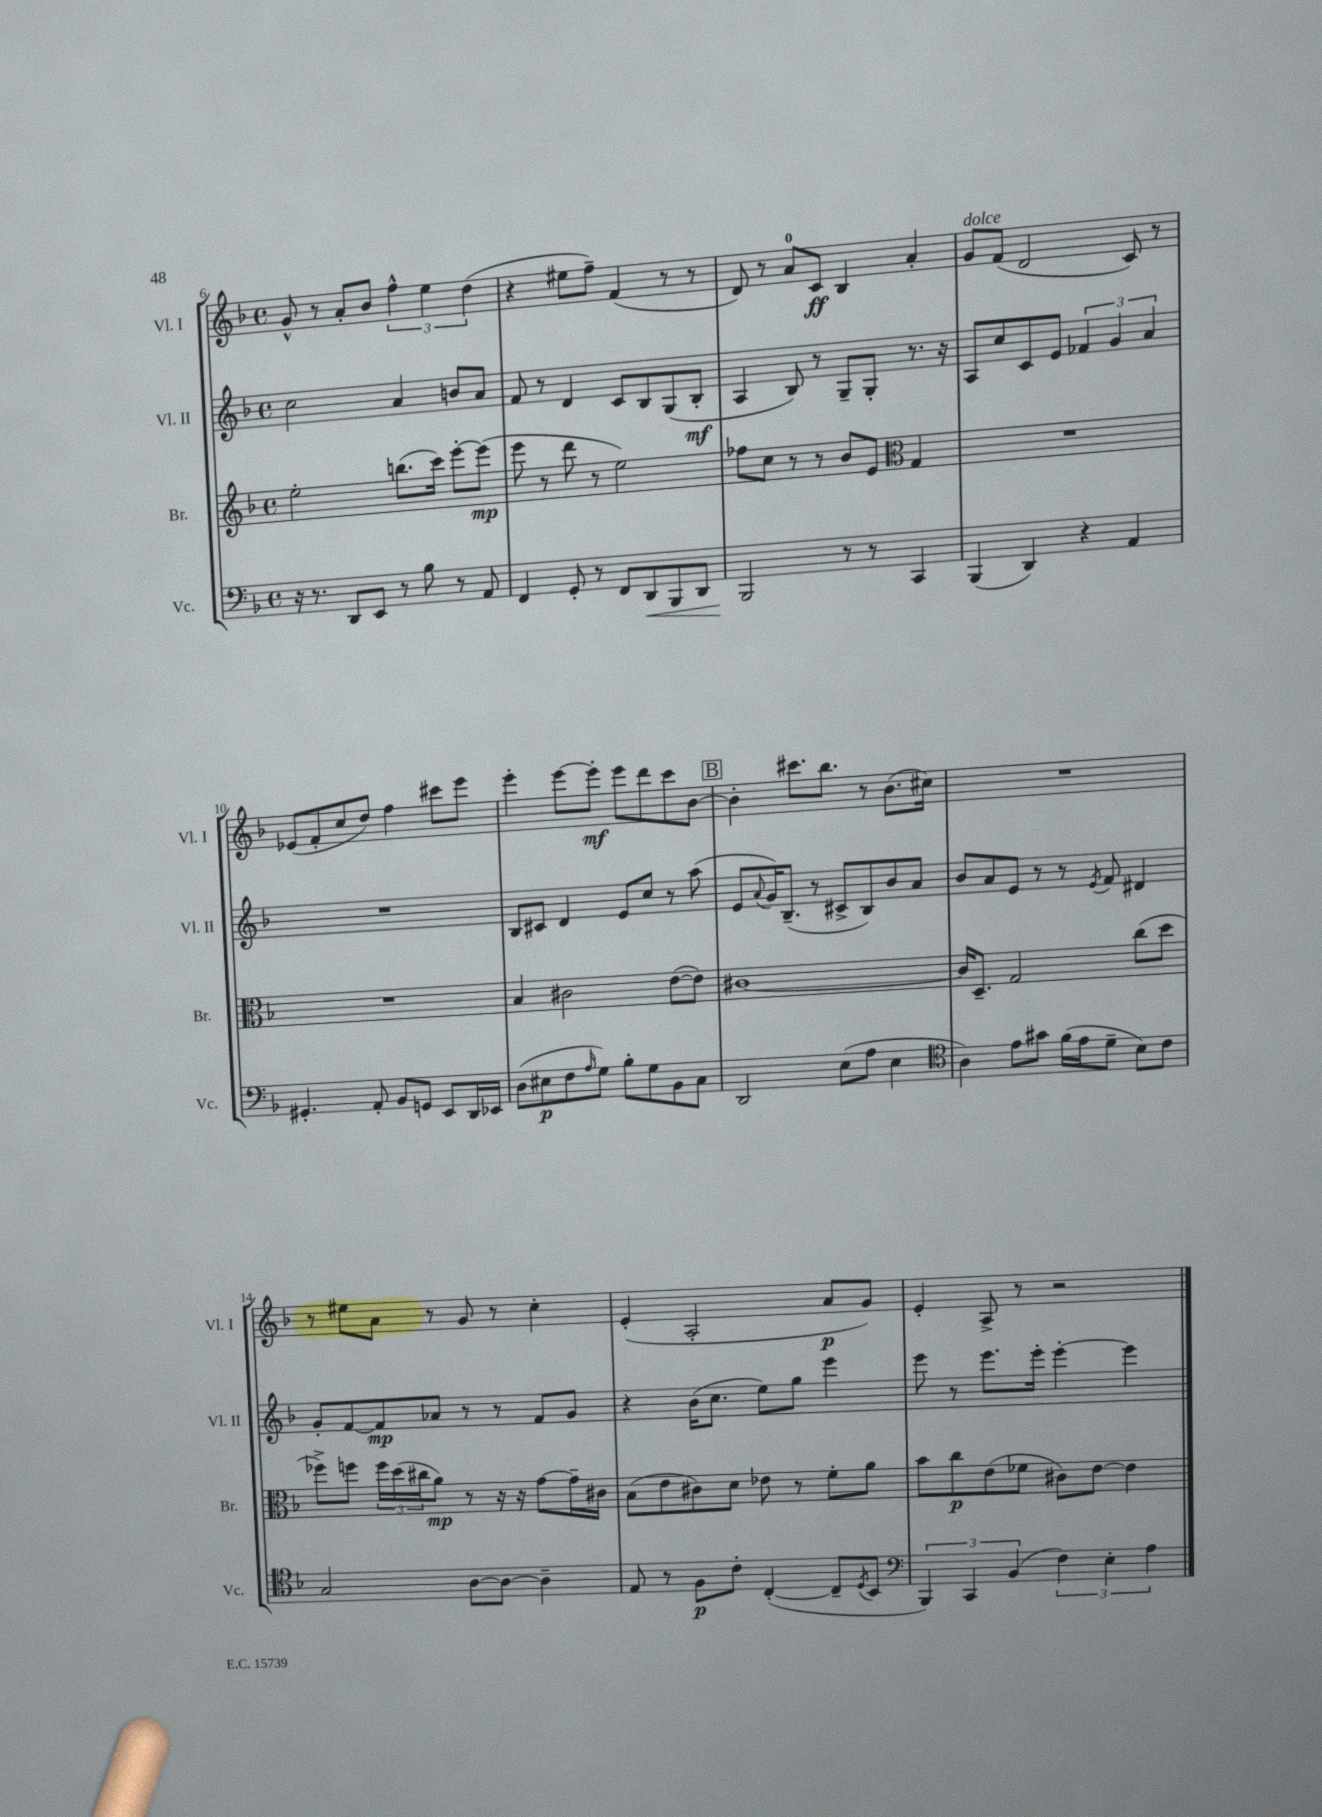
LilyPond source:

<<
\new StaffGroup <<
\new Staff = "s0" \with { instrumentName = "Vl. I" shortInstrumentName = "Vl. I" } {
    \clef treble \key f \major \defaultTimeSignature \time 4/4
    g'8-^ r8 a'8-. bes'8 \tuplet 3/2 { f''4-^ e''4 d''4( } |
    r4 eis''8 f''8--) f'4( r8 r8 |
    d'8) r8 a'8-0 c'8\ff bes4 a'4-. |
    g'8^\markup { \italic "dolce" } f'8( d'2 c'8) r8 |
    ees'8( f'8-. c''8 d''8) f''4 cis'''8 e'''8 |
    e'''4-. e'''8~ e'''8-.\mf e'''8 d'''8 c'''8 bes'8~ |
    \mark \markup { \box "B" } bes'4-. cis'''8. bes''8. r8 bes'8.( cis''16) |
    R1 |
    r8 eis''8 a'8 r8 g'8 r8 c''4-. |
    e'4-.( a2-. a'8\p g'8) |
    e'4-. a8-> r8 r2 \bar "|." |
}
\new Staff = "s1" \with { instrumentName = "Vl. II" shortInstrumentName = "Vl. II" } {
    \clef treble \key f \major \defaultTimeSignature \time 4/4
    c''2 a'4 b'8 a'8 |
    f'8 r8 d'4 c'8 bes8 g8( bes8-.\mf |
    a4 bes8) r8 g8-- g8-. r8. r16 |
    a8 c''8 c'8 e'8 \tuplet 3/2 { fes'4 g'4 a'4 } |
    R1 |
    bes8 cis'8 d'4 e'8 c''8 r8 a''8( |
    \mark \markup { \box "B" } e'8 \appoggiatura { a'8 } g'16) bes8.--( r8 cis'8-> bes8) bes'8 a'8 |
    bes'8 a'8 e'8 r8 r8 \acciaccatura { e'8 } f'8 dis'4 |
    g'8-. f'8~ f'8\mp aes'8 r8 r8 f'8 g'8 |
    r4 bes'16( c''8. e''8) g''8 e'''4 |
    e'''8 r8 e'''8. e'''16-. e'''4~-. e'''4 \bar "|." |
}
\new Staff = "s2" \with { instrumentName = "Br." shortInstrumentName = "Br." } {
    \clef treble \key f \major \defaultTimeSignature \time 4/4
    e''2-. b''8.( c'''16) e'''8~-. e'''8\mp( |
    e'''8 r8 d'''8 r8 e''2) |
    fes''8 c''8 r8 r8 bes'8 e'8 \clef alto g4 |
    R1 |
    R1 |
    bes4 cis'2 e'8~( e'8) |
    \mark \markup { \box "B" } cis'1~ |
    cis'16 d8.-- g2 c''8( d''8 |
    fes''8->) f''8 \tuplet 3/2 { f''16 d''16( cis''16 } a'8\mp) r8 r16 r16 g'8~ g'16-- cis'16 |
    bes8( e'8 cis'8) d'8 ees'8 r8 f'8-. a'8 |
    bes'8 c''8\p e'8( fes'8 cis'8) e'8~ e'4 \bar "|." |
}
\new Staff = "s3" \with { instrumentName = "Vc." shortInstrumentName = "Vc." } {
    \clef bass \key f \major \defaultTimeSignature \time 4/4
    r16 r8. d,8 e,8 r8 bes8 r8 a,8 |
    f,4 g,8-. r8 f,8 d,8\< bes,,8 d,8 |
    bes,,2\! r8 r8 c,4 |
    bes,,4( d,4) r4 a,4 |
    gis,4.-. a,8-. bes,8 g,8 e,8 d,16 ees,16 |
    d8( eis8\p f8 \grace { a16 } g8) bes8-. g8 bes,8 c8 |
    \mark \markup { \box "B" } d,2 e8( a8 e4 |
    \clef tenor a4) e'8 gis'8 f'16( e'16 d'8-- bes8) c'8 |
    g2 a8~ a8~ a4-- |
    e8 r8 f8\p c'8-. c4~-.( c8-- \acciaccatura { d8 } bes,8 |
    \clef bass \tuplet 3/2 { bes,,4) c,4 bes,4( } \tuplet 3/2 { f4) e4-. a4 } \bar "|." |
}
>>
>>
\layout { \context { \Score currentBarNumber = #6 } }
